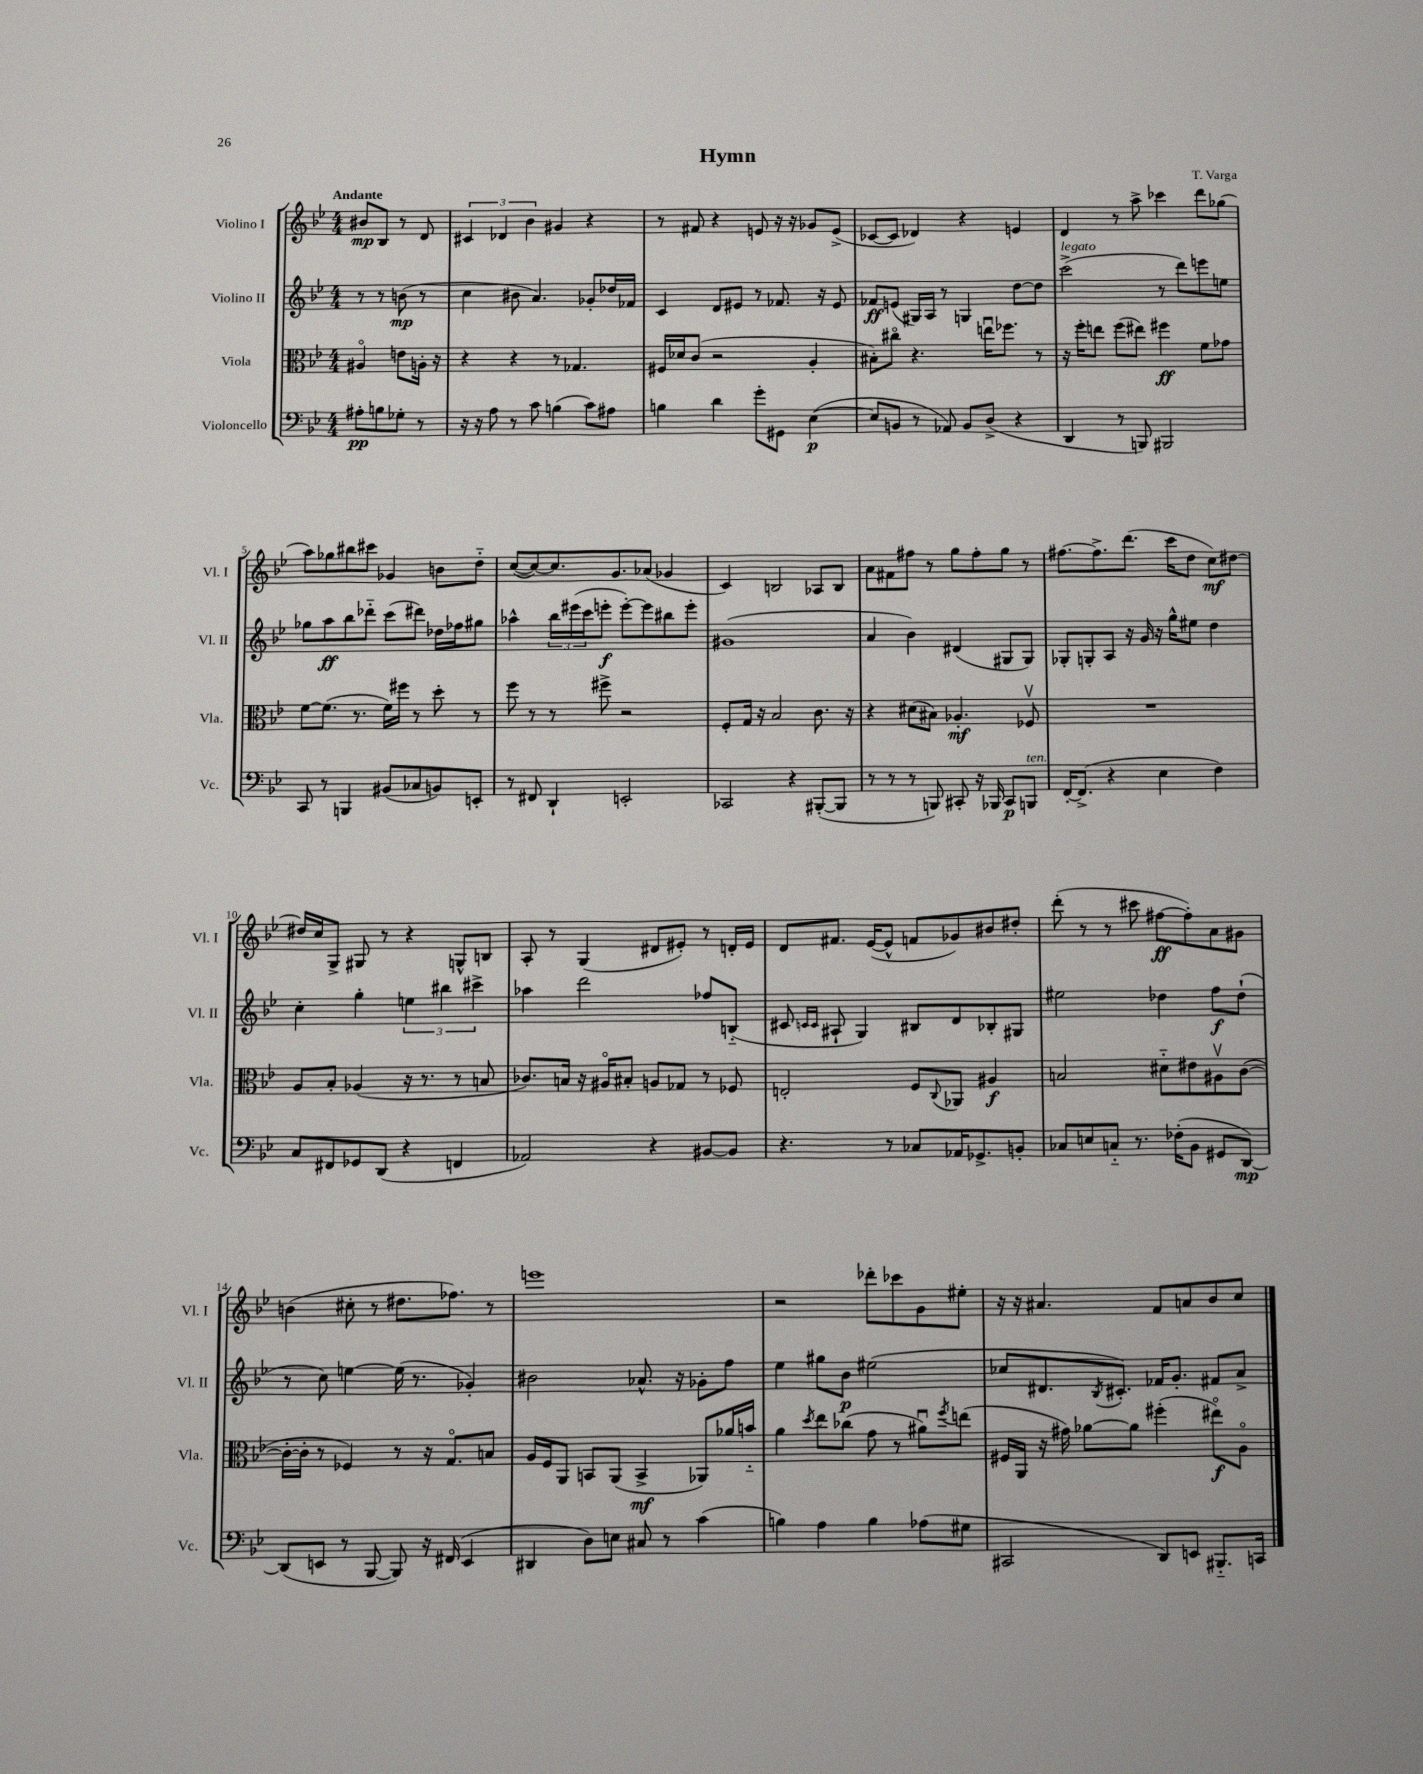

**kern	**dynam	**kern	**dynam	**kern	**dynam	**kern	**dynam
*part4	*part4	*part3	*part3	*part2	*part2	*part1	*part1
*staff4	*staff4	*staff3	*staff3	*staff2	*staff2	*staff1	*staff1
*I"Violoncello	*	*I"Viola	*	*I"Violino II	*	*I"Violino I	*
*I'Vc.	*	*I'Vla.	*	*I'Vl. II	*	*I'Vl. I	*
*clefF4	*	*clefC3	*	*clefG2	*	*clefG2	*
*k[b-e-]	*	*k[b-e-]	*	*k[b-e-]	*	*k[b-e-]	*
*M4/4	*	*M4/4	*	*M4/4	*	*M4/4	*
=	=	=	=	=	=	=	=
!	!	!	!	!	!	!LO:TX:a:B:t=Andante	!
8A#X'\L	pp	4A#X/	.	8r	.	8b#X/L	mp
8Bn\	.	.	.	8r	.	8B-/J	.
8G-X'\J	.	8en\L	.	(8bn\	mp	8r	.
8r	.	16An'\Jk	.	8r	.	8d/	.
.	.	16r	.	.	.	.	.
=1	=1	=1	=1	=1	=1	=1	=1
16r	.	4r	.	4cc\	.	6c#X/	.
16r	.	.	.	.	.	.	.
8A\	.	.	.	.	.	.	.
.	.	.	.	.	.	6d-X/	.
8r	.	4r	.	8b#X\	.	.	.
.	.	.	.	.	.	6b-\	.
8c\	.	.	.	4.a/)	.	.	.
(4Bn\	.	8r	.	.	.	4g#X/	.
.	.	4.G-X/	.	.	.	.	.
8c\L)	.	.	.	8g-X'/L	.	4r	.
8A#X\J	.	.	.	16dd-X/L	.	.	.
.	.	.	.	16f-X/JJ	.	.	.
=2	=2	=2	=2	=2	=2	=2	=2
4Bn\	.	16F#X/LL	.	4c/	.	8r	.
.	.	16d-X/J	.	.	.	.	.
.	.	(8c/J	.	.	.	8f#X/	.
4d\	.	2r	.	8d/L	.	4r	.
.	.	.	.	8e#X/J	.	.	.
8g'\L	.	.	.	8r	.	8en/	.
8GG#X\J	.	.	.	8.f-X/	.	16r	.
.	.	.	.	.	.	16r	.
([4E-\	p	4A'/	.	.	.	8g-X/L	.
.	.	.	.	16r	.	.	.
.	.	.	.	8e#/	.	(8e^/J	.
=3	=3	=3	=3	=3	=3	=3	=3
8E-/L]	.	8B#X'\L)	.	8f-X/L	ff	[8c-X/L	.
8BBn/J	.	8cc#X\J	.	(8en/J	.	8c-/J]	.
8r	.	4.r	.	16G#X/LL)	.	4d-X/)	.
.	.	.	.	16A/JJ	.	.	.
8AA-X/)	.	.	.	8r	.	.	.
8BB/L	.	.	.	4Gn/	.	4r	.
(8D^/J	.	16eenu\KL	.	.	.	.	.
.	.	8.ff-X\J	.	.	.	.	.
4r	.	.	.	[8dd\L	.	4en/	.
.	.	8r	.	8dd\J]	.	.	.
=4	=4	=4	=4	=4	=4	=4	=4
!	!	!	!	!LO:TX:a:i:t=legato	!	!	!
4DD/	.	16r	.	(2ccc^\	.	4d/	.
.	.	16ff'\KL	.	.	.	.	.
.	.	8een\J	.	.	.	.	.
8r	.	(8ff\L	.	.	.	8r	.
8BBBn/)	.	8ee#X\J)	.	.	.	8aa^\	.
2BBB#X/	.	4ff#X\	ff	8r	.	4ccc-X\	.
.	.	.	.	8ddd\L)	.	.	.
.	.	8f\L	.	8eeen\	.	8ddd\L	.
.	.	8g-X\J	.	8een\J	.	(8gg-X\J	.
!!LO:LB:g=z
=5	=5	=5	=5	=5	=5	=5	=5
8CC/	.	[8f\L	.	8gg-X\L	.	8aa\L)	.
8r	.	(8.f\J]	.	8aa\	ff	8gg-X\	.
4BBBn/	.	.	.	8bb-\	.	8bb#X\	.
.	.	8.r	.	.	.	.	.
.	.	.	.	8ddd-X\J	.	8ccc#X\J	.
(8BB#X/L	.	16f\LL)	.	(8ccc\L	.	4g-X/	.
.	.	16ff#X\JJ	.	.	.	.	.
8C-X/	.	8r	.	8ddd#X\J)	.	.	.
8BBn/)	.	8dd'\	.	16dd-X\LL	.	8bn\L	.
.	.	.	.	16ff-X\J	.	.	.
8EEn'/J	.	8r	.	8gg#X\J	.	8dd\J	.
=6	=6	=6	=6	=6	=6	=6	=6
8r	.	8ff\	.	4aa-X^^\	.	([8cc/L	.
8FF#X/	.	8r	.	.	.	8cc/_)	.
4DD`/	.	8r	.	24bb-\LL	.	8.cc/]	.
.	.	.	.	(24eee#X\	.	.	.
.	.	.	.	24ccc\J	.	.	.
.	.	8ff#X^\	.	8eeen'\J	f	.	.
.	.	.	.	.	.	8.g/	.
2EEn'/	.	2r	.	[8eee'\L)	.	.	.
.	.	.	.	8eee\]	.	(8a-X/J	.
.	.	.	.	8bb#X\	.	4g-X/	.
.	.	.	.	8eee'\J	.	.	.
=7	=7	=7	=7	=7	=7	=7	=7
2CC-X/	.	8F'/L	.	(1g#X	.	4c/)	.
.	.	16G/Jk	.	.	.	.	.
.	.	16r	.	.	.	.	.
.	.	2B-/	.	.	.	2Bn/	.
4r	.	.	.	.	.	.	.
([8BBB#X'/L	.	8.c\	.	.	.	8A-X/L	.
8BBB#/J]	.	.	.	.	.	8B/J	.
.	.	16r	.	.	.	.	.
=8	=8	=8	=8	=8	=8	=8	=8
8r	.	4r	.	4a/	.	8a\L	.
8r	.	.	.	.	.	8f#X\	.
8r	.	(8d#X\L	.	4b-\)	.	8ff#X\J	.
8BBBn/)	.	8B#X\J)	.	.	.	8r	.
8CC#X'/	.	4.A-X'/	mf	(4d#X/	.	8gg\L	.
16r	.	.	.	.	.	8ff#'\	.
16BBB-X/	.	.	.	.	.	.	.
8CC#/L	p	.	.	8G#X/L	.	8gg\J	.
!LO:TX:a:i:t=ten.	!	!	!	!	!	!	!
8BBBn/J	.	8F-Xv/	.	8G#/J)	.	8r	.
=9	=9	=9	=9	=9	=9	=9	=9
[16FF'/KL	.	1r	.	8G-X'/L	.	[8.ff#X\L	.
(8.FF^/J]	.	.	.	.	.	.	.
.	.	.	.	8Gn'/	.	.	.
.	.	.	.	.	.	8.ff#^\]	.
4r	.	.	.	8A/J	.	.	.
.	.	.	.	16r	.	(8.ddd\J	.
.	.	.	.	16g/	.	.	.
4E-\	.	.	.	16r	.	.	.
.	.	.	.	16gg^^\KL	.	16ccc\KL	.
.	.	.	.	8ee#X\J	.	8dd\J	.
4F\)	.	.	.	4dd\	.	8cc\L)	mf
.	.	.	.	.	.	[8dd#X\J	.
!!LO:LB:g=z
=10	=10	=10	=10	=10	=10	=10	=10
8C/L	.	8A/L	.	4cc'\	.	16dd#X/LL]	.
.	.	.	.	.	.	16cc/J	.
8FF#X/	.	8B-'/J	.	.	.	8G^/J	.
8GG-X/	.	(4A-X/	.	4gg'\	.	8G#X/	.
(8DD/J	.	.	.	.	.	8r	.
4r	.	16r	.	6een\	.	4r	.
.	.	8.r	.	.	.	.	.
.	.	.	.	6bb#X\	.	.	.
4FFn/	.	8r	.	.	.	8Gn^^/L	.
.	.	.	.	6ccc#X^\	.	.	.
.	.	8Bn/	.	.	.	8Bn/J	.
=11	=11	=11	=11	=11	=11	=11	=11
2AA-X/)	.	8.c-X/L)	.	4aa-X\	.	8A'/	.
.	.	.	.	.	.	8r	.
.	.	16Bn/Jk	.	.	.	.	.
.	.	16r	.	2ddd\	.	(4G/	.
.	.	16A#X/KL	.	.	.	.	.
.	.	8B#X'/J	.	.	.	.	.
4r	.	8An/L	.	.	.	8d#X/L	.
.	.	8G-X/J	.	.	.	8e#X'/J)	.
[8BB#X/L	.	8r	.	8ff-X/L	.	8r	.
8BB#/J]	.	8F-X/	.	(8Bn/J	.	16dn'/LL	.
.	.	.	.	.	.	16e#/JJ	.
=12	=12	=12	=12	=12	=12	=12	=12
4.r	.	2En'/	.	8c#X/	.	8d/L	.
.	.	.	.	16qqcn/LL	.	.	.
.	.	.	.	16qqc/JJ	.	.	.
.	.	.	.	8A#X`/	.	8.f#X/J	.
.	.	.	.	4G/)	.	.	.
.	.	.	.	.	.	([16e-/KL	.
8r	.	.	.	.	.	8e-^^/J]	.
8C-X/L	.	8F/L	.	8B#X/L	.	8fn/L	.
.	.	8qqC/	.	.	.	.	.
16AA-X/K	.	8AA-X/J	.	8d/	.	8g-X/)	.
8.GG-X^/	.	.	.	.	.	.	.
.	.	4A#X/	f	8B-X'/	.	8b#X/	.
8BBn'/J	.	.	.	8G#X/J	.	8dd#X'/J	.
=13	=13	=13	=13	=13	=13	=13	=13
8C-X/L	.	2Bn/	.	2ee#X\	.	(8ddd'\	.
8En/	.	.	.	.	.	8r	.
8Cn/J	.	.	.	.	.	8r	.
8.r	.	.	.	.	.	8ccc#X\	.
.	.	8d#X\L	.	4dd-X\	.	[8ff#X\L	ff
(16F-X'\KL	.	.	.	.	.	.	.
8BB-\J	.	8e#X\	.	.	.	8ff#'\])	.
8GG#X/L	.	8A#Xv\	.	8ff\L	f	8a\	.
[8DD/J)	mp	([8c\J	.	(8dd-`\J	.	8g#X\J	.
!!LO:LB:g=z
=14	=14	=14	=14	=14	=14	=14	=14
(8DD/L]	.	16c'\LL_	.	8r	.	(4bn\	.
.	.	16c'\JJ]	.	.	.	.	.
8EEn/J	.	8r	.	8cc\)	.	.	.
8r	.	4F-X/)	.	[4een\	.	8cc#X'\	.
[8BBB-/	.	.	.	.	.	8r	.
8BBB-/])	.	8r	.	(16ee\]	.	8.dd#X\L	.
.	.	.	.	8.r	.	.	.
16r	.	16r	.	.	.	.	.
(16FF#X/	.	8.G/L	.	.	.	8.ff-X\J)	.
4EE/	.	.	.	4g-X'/)	.	.	.
.	.	8Bn/J	.	.	.	8r	.
=15	=15	=15	=15	=15	=15	=15	=15
4DD#X/	.	16A/LL	.	2b#X\	.	1eeen	.
.	.	16F/J	.	.	.	.	.
.	.	8AA/J	.	.	.	.	.
8D\L)	.	8BBn/L	.	.	.	.	.
8En\J	.	(8AA/J	.	.	.	.	.
8C#X/	.	4BB^/	mf	8.a-X^^/	.	.	.
8r	.	.	.	.	.	.	.
.	.	.	.	16r	.	.	.
(4c\	.	8AA-X/L)	.	8g-X'\L	.	.	.
.	.	16a-X/L	.	8ff\J	.	.	.
.	.	16bn/JJ	.	.	.	.	.
=16	=16	=16	=16	=16	=16	=16	=16
4Bn\)	.	4a\	.	4ee-\	.	2r	.
.	.	8qdd/	.	.	.	.	.
4A\	.	8ee-\L	.	8gg#X\L	.	.	.
.	.	(8cc-X\J	.	8b-\J	p	.	.
4B\	.	8g\	.	(2ee#X\	.	8ddd-X'\L	.
.	.	8r	.	.	.	8ccc-X\	.
(8A-X\L	.	8a#Xu\L)	.	.	.	8g\	.
.	.	8qff/	.	.	.	.	.
8G#X\J	.	(8een\J	.	.	.	8ee#X'\J	.
=17	=17	=17	=17	=17	=17	=17	=17
2CC#X/	.	16F#X/LL	.	8cc-X/L	.	16r	.
.	.	16AA/JJ	.	.	.	16r	.
.	.	16r	.	8.d#X/	.	4.a#X/	.
.	.	16g#X\)	.	.	.	.	.
.	.	[8a-X\L	.	.	.	.	.
.	.	.	.	8qB-/	.	.	.
.	.	.	.	8.c#X'/J)	.	.	.
.	.	8a-\J]	.	.	.	.	.
8DD/L)	.	(4ff#X'\	.	16f-X/KL	.	8f/L	.
.	.	.	.	8.g'/J	.	.	.
8EEn/J	.	.	.	.	.	8an/	.
8.BBB#X/L	.	8ee#X\L)	f	8f#X/L	.	8b-/	.
.	.	8A\J	.	8a^/J	.	8cc/J	.
16CCn/Jk	.	.	.	.	.	.	.
==	==	==	==	==	==	==	==
*-	*-	*-	*-	*-	*-	*-	*-
